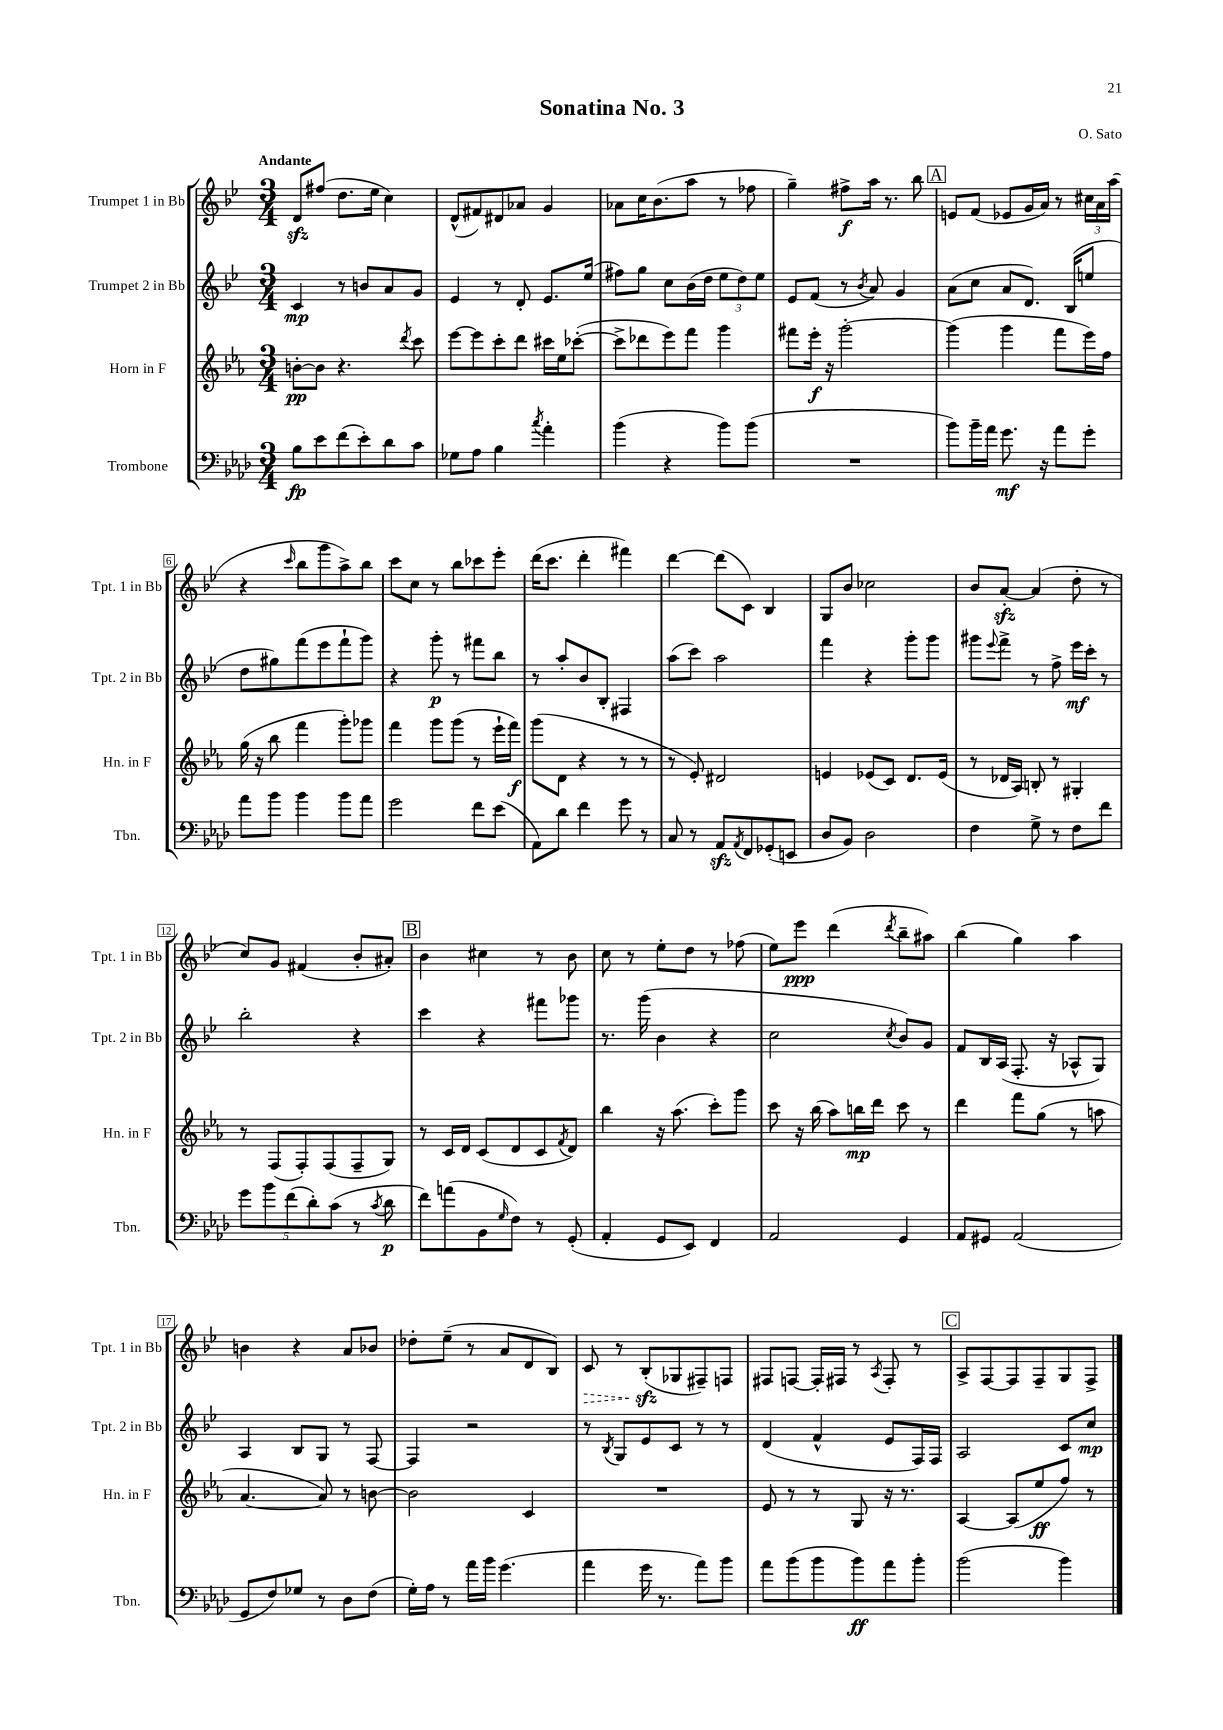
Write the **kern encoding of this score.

**kern	**dynam	**kern	**dynam	**kern	**dynam	**kern	**dynam
*part4	*part4	*part3	*part3	*part2	*part2	*part1	*part1
*staff4	*staff4	*staff3	*staff3	*staff2	*staff2	*staff1	*staff1
*I"Trombone	*	*I"Horn in F	*	*I"Trumpet 2 in Bb	*	*I"Trumpet 1 in Bb	*
*I'Tbn.	*	*I'Hn. in F	*	*I'Tpt. 2 in Bb	*	*I'Tpt. 1 in Bb	*
*clefF4	*	*clefG2	*	*clefG2	*	*clefG2	*
*k[b-e-a-d-]	*	*k[b-e-a-]	*	*k[b-e-]	*	*k[b-e-]	*
*M3/4	*	*M3/4	*	*M3/4	*	*M3/4	*
=1	=1	=1	=1	=1	=1	=1	=1
!	!	!	!	!	!	!LO:TX:a:B:t=Andante	!
8B-\L	fp	[8bn'\L	pp	4c/	mp	8dzz/L	.
8e-\	.	8b\J]	.	.	.	(8ff#X/J	.
(8f\	.	4.r	.	8r	.	8.dd\L	.
8e-'\)	.	.	.	8bn/L	.	.	.
.	.	.	.	.	.	16ee-\Jk	.
8d-\	.	.	.	8a/	.	4cc\)	.
.	.	8qddd/	.	.	.	.	.
8c\J	.	8ccc\	.	8g/J	.	.	.
=2	=2	=2	=2	=2	=2	=2	=2
8G-X\L	.	[8eee-\L	.	4e-/	.	(8d^^/L	.
8A-\J	.	8eee-\]	.	.	.	8f#X/)	.
4B-\	.	8ccc'\	.	8r	.	8d#X/	.
.	.	8ddd\J	.	8d'/	.	8a-X/J	.
8qcc/	.	.	.	.	.	.	.
4a-'\	.	16ccc#X\LL	.	8.e-/L	.	4g/	.
.	.	16ee-\J	.	.	.	.	.
.	.	([8ccc-X'\J	.	.	.	.	.
.	.	.	.	(16ee-/Jk	.	.	.
=3	=3	=3	=3	=3	=3	=3	=3
(4b-\	.	8ccc-^\L]	.	8ff#X\L)	.	8a-X\L	.
.	.	8ddd-X\	.	8gg\J	.	16cc\K	.
.	.	.	.	.	.	(8.b-\	.
4r	.	8eee-\)	.	8cc\L	.	.	.
.	.	8fff\J	.	(16b-\L	.	8aa\J	.
.	.	.	.	16dd\JJ	.	.	.
8b-\L)	.	4ggg\	.	12ee-\L	.	8r	.
.	.	.	.	12dd\)	.	.	.
(8b-\J	.	.	.	.	.	8ff-X\	.
.	.	.	.	12ee-\J	.	.	.
=4	=4	=4	=4	=4	=4	=4	=4
2.r	.	8fff#X\L	.	8e-/L	.	4gg~\)	.
.	.	16eee-'\Jk	f	(8f/J	.	.	.
.	.	16r	.	.	.	.	.
.	.	[2ggg'\	.	8r	.	8ff#X^\L	f
.	.	.	.	8qb-/	.	.	.
.	.	.	.	8a/)	.	16aa\Jk	.
.	.	.	.	.	.	8.r	.
.	.	.	.	4g/	.	.	.
.	.	.	.	.	.	8bb-\	.
!!LO:REH:place=s1:t=A
=5	=5	=5	=5	=5	=5	=5	=5
8b-\L)	.	(4ggg\]	.	(8a\L	.	8en/L	.
16b-~\L	.	.	.	8cc\J	.	(8f/J	.
16a-\JJ	.	.	.	.	.	.	.
8.g\	mf	4ggg\	.	8a/L	.	8e-X/L	.
.	.	.	.	8.d/J)	.	16g/L	.
16r	.	.	.	.	.	16a/JJ)	.
8a-\L	.	8fff\L	.	.	.	8r	.
.	.	.	.	(16B-/KL	.	.	.
8g'\J	.	16eee-\L)	.	8een/J	.	24cc#X\LL	.
.	.	.	.	.	.	24a\	.
.	.	16ff\JJ	.	.	.	.	.
.	.	.	.	.	.	(24aa\JJ	.
!!LO:LB:g=z
=6	=6	=6	=6	=6	=6	=6	=6
8a-\L	.	(16gg\	.	8dd\L	.	4r	.
.	.	16r	.	.	.	.	.
8b-\J	.	8bb-\	.	8gg#X\)	.	.	.
.	.	.	.	.	.	16qqccc/	.
4b-\	.	4fff\	.	(8fff\	.	8bb-\L	.
.	.	.	.	8eee-\	.	8ggg\	.
8b-\L	.	8ggg'\L)	.	8fff`\	.	8aa^\)	.
8a-\J	.	8ggg-X\J	.	8ggg\J)	.	8bb-\J	.
=7	=7	=7	=7	=7	=7	=7	=7
2g\	.	4fff\	.	4r	.	8ccc\L	.
.	.	.	.	.	.	8cc\J	.
.	.	8ggg\L	.	8ggg'\	p	8r	.
.	.	(8ggg\J	.	8r	.	8bb-\L	.
8f\L	.	8r	.	8fff#X\L	.	8ccc-X\	.
(8e-\J	.	16eee-`\LL	.	8bb-\J	.	8eee-'\J	.
.	.	16fff\JJ)	f	.	.	.	.
=8	=8	=8	=8	=8	=8	=8	=8
8AA-\L)	.	(8ggg\L	.	8r	.	(16ddd\KL	.
.	.	.	.	.	.	8.ccc\J	.
8d-\J	.	8d\J	.	8aa'/L	.	.	.
4f\	.	4r	.	8b-/	.	4ddd'\	.
.	.	.	.	8B-'/J	.	.	.
8g\	.	8r	.	4F#X/	.	4fff#X\)	.
8r	.	8r	.	.	.	.	.
=9	=9	=9	=9	=9	=9	=9	=9
8C/	.	8r	.	(8aa\L	.	[4ddd\	.
8r	.	8e-'/)	.	8ccc\J)	.	.	.
8AA-zz/L	.	2d#X/	.	2aa\	.	(8ddd\L]	.
8qAA-/	.	.	.	.	.	.	.
8FF/	.	.	.	.	.	8c\J)	.
(8GG-X'/	.	.	.	.	.	4B-/	.
8EEn/J	.	.	.	.	.	.	.
=10	=10	=10	=10	=10	=10	=10	=10
8D-/L	.	4en/	.	4fff\	.	8G/L	.
8BB-/J)	.	.	.	.	.	8b-/J	.
2D-\	.	(8e-X/L	.	4r	.	2cc-X\	.
.	.	8c/J)	.	.	.	.	.
.	.	8.d/L	.	8ggg'\L	.	.	.
.	.	.	.	8ggg\J	.	.	.
.	.	(16e-/Jk	.	.	.	.	.
=11	=11	=11	=11	=11	=11	=11	=11
4F\	.	8r	.	8ggg#X\L	.	8b-/L	.
.	.	.	.	8qqeee-/	.	.	.
.	.	16d-X/LL	.	8fff^\J	.	[8azz'/J	.
.	.	16A-/JJ)	.	.	.	.	.
8G^\	.	8Bn'/	.	8r	.	(4a/]	.
8r	.	8r	.	8ff^\	.	.	.
8F\L	.	4G#X'/	.	16eee-\LL	mf	8dd'\	.
.	.	.	.	16ccc'\JJ	.	.	.
8f\J	.	.	.	8r	.	8r	.
!!LO:LB:g=z
=12	=12	=12	=12	=12	=12	=12	=12
10g\L	.	8r	.	2bb-'\	.	8cc/L)	.
10b-\	.	.	.	.	.	.	.
.	.	(8F/L	.	.	.	8g/J	.
(10f\	.	.	.	.	.	.	.
.	.	8F'/)	.	.	.	(4f#X/	.
10d-'\)	.	.	.	.	.	.	.
.	.	(8F/	.	.	.	.	.
(10c\J	.	.	.	.	.	.	.
8r	.	8F~/	.	4r	.	8b-'/L	.
8qc/	.	.	.	.	.	.	.
8d-\	p	8G/J)	.	.	.	8a#X'/J)	.
!!LO:REH:place=s1:t=B
=13	=13	=13	=13	=13	=13	=13	=13
8f\L)	.	8r	.	4ccc\	.	4b-\	.
(8an\	.	16c/LL	.	.	.	.	.
.	.	16d/JJ	.	.	.	.	.
8BB-\	.	(8c/L	.	4r	.	4cc#X\	.
16qqG/	.	.	.	.	.	.	.
8F\J)	.	8d/	.	.	.	.	.
8r	.	8c/	.	8fff#X\L	.	8r	.
.	.	8qf/	.	.	.	.	.
(8GG'/	.	8d/J)	.	8ggg-X\J	.	8b-\	.
=14	=14	=14	=14	=14	=14	=14	=14
4AA-'/	.	4bb-\	.	8.r	.	8cc\	.
.	.	.	.	.	.	8r	.
.	.	.	.	(16ggg\	.	.	.
8GG/L	.	16r	.	4b-\	.	8ee-'\L	.
.	.	(8.aa-\	.	.	.	.	.
8EE-/J)	.	.	.	.	.	8dd\J	.
4FF/	.	8ccc'\L)	.	4r	.	8r	.
.	.	8ggg\J	.	.	.	(8ff-X\	.
=15	=15	=15	=15	=15	=15	=15	=15
2AA-/	.	8ccc\	.	2cc\	.	8ee-\L)	.
.	.	16r	.	.	.	8eee-\J	ppp
.	.	(16bb-\	.	.	.	.	.
.	.	8aa-\L)	.	.	.	(4ddd\	.
.	.	16bbn\L	mp	.	.	.	.
.	.	16ddd\JJ	.	.	.	.	.
.	.	.	.	8qcc/	.	8qddd/	.
4GG/	.	8ccc\	.	8b-/L)	.	8bb-~\L	.
.	.	8r	.	8g/J	.	8aa#X\J)	.
=16	=16	=16	=16	=16	=16	=16	=16
8AA-/L	.	4ddd\	.	8f/L	.	(4bb-\	.
8GG#X/J	.	.	.	16B-/L	.	.	.
.	.	.	.	(16A/JJ	.	.	.
(2AA-/	.	8fff\L	.	8.F'/	.	4gg\)	.
.	.	(8gg\J	.	.	.	.	.
.	.	.	.	16r	.	.	.
.	.	8r	.	8A-X^^/L	.	4aa\	.
.	.	8aan\	.	8G/J)	.	.	.
!!LO:LB:g=z
=17	=17	=17	=17	=17	=17	=17	=17
8GG/L	.	[4.a-/	.	4A/	.	4bn\	.
8F/)	.	.	.	.	.	.	.
8G-X/J	.	.	.	8B-/L	.	4r	.
8r	.	8a-/])	.	8G/J	.	.	.
8D-\L	.	8r	.	8r	.	8a/L	.
(8F\J	.	[8bn\	.	[8F/	.	8b-X/J	.
=18	=18	=18	=18	=18	=18	=18	=18
16G'\LL)	.	2b\]	.	4F/]	.	8dd-X'\L	.
16A-\JJ	.	.	.	.	.	.	.
8r	.	.	.	.	.	(8ee-~\J	.
16a-\LL	.	.	.	2r	.	8r	.
16b-\JJ	.	.	.	.	.	.	.
(4.g\	.	.	.	.	.	8a/L	.
.	.	4c/	.	.	.	8d/	.
.	.	.	.	.	.	8B-/J)	.
=19	=19	=19	=19	=19	=19	=19	=19
!	!	!	!	!	!	!	!LO:HP:b
4a-\	.	2.r	.	8r	.	8c/	>
.	.	.	.	8qB-/	.	.	.
.	.	.	.	8G/L	.	8r	.
16g\	.	.	.	8e-/	.	(8B-zz'/L	.
8.r	.	.	.	.	.	.	.
.	.	.	.	8c/J	.	8G-X/	]
8a-\L)	.	.	.	8r	.	8F#X~/)	.
8b-\J	.	.	.	8r	.	8Fn/J	.
=20	=20	=20	=20	=20	=20	=20	=20
8a-\L	.	8e-/	.	(4d/	.	8F#X/L	.
(8b-\	.	8r	.	.	.	[8Fn/J	.
8b-\	.	8r	.	4f^^/	.	16F'/LL]	.
.	.	.	.	.	.	16F#X/JJ	.
8b-\)	ff	8G/	.	.	.	8r	.
.	.	.	.	.	.	8qA/	.
8a-\	.	16r	.	8e-/L	.	8F#'/	.
.	.	8.r	.	.	.	.	.
8b-'\J	.	.	.	16F/L)	.	8r	.
.	.	.	.	16F/JJ	.	.	.
!!LO:REH:place=s1:t=C
=21	=21	=21	=21	=21	=21	=21	=21
(2b-\	.	[4A-/	.	2A/	.	8A^/L	.
.	.	.	.	.	.	[8F/	.
.	.	(8A-/L]	.	.	.	8F/]	.
.	.	8ee-/	ff	.	.	8F~/	.
4b-\)	.	8ff/J)	.	8c/L	.	8G/	.
.	.	8r	.	8cc/J	mp	8F^/J	.
==	==	==	==	==	==	==	==
*-	*-	*-	*-	*-	*-	*-	*-
